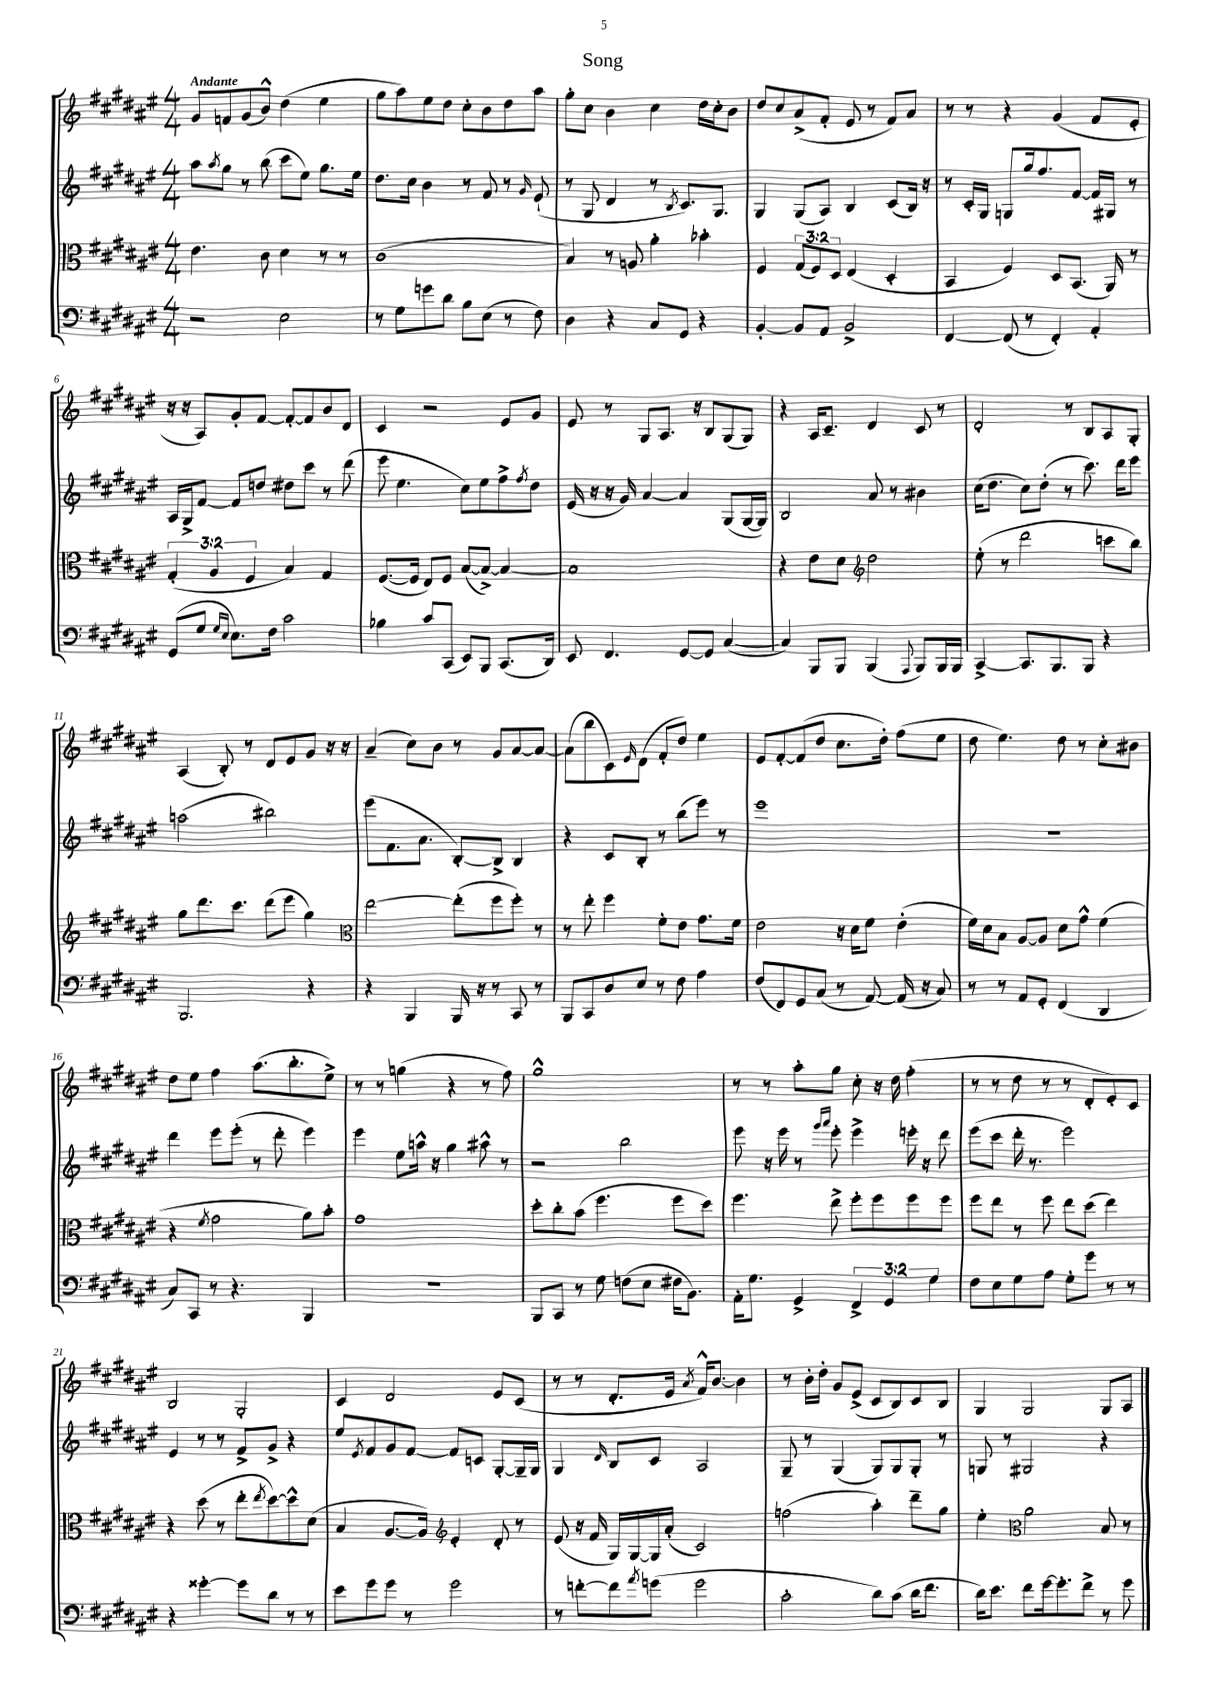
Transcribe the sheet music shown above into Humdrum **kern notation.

**kern	**kern	**kern	**kern
*part4	*part3	*part2	*part1
*staff4	*staff3	*staff2	*staff1
*clefF4	*clefC3	*clefG2	*clefG2
*k[f#c#g#d#a#e#]	*k[f#c#g#d#a#e#]	*k[f#c#g#d#a#e#]	*k[f#c#g#d#a#e#]
*M4/4	*M4/4	*M4/4	*M4/4
=1	=1	=1	=1
!	!	!	!LO:TX:a:B:t=Andante
2r	4.e#\	8aa#\L	8g#/L
.	.	8qaa#/	.
.	.	8gg#\J	8fn/
.	.	8r	(8g#/
.	8c#\	(8bb\	8b^^/J)
2E#\	4d#\	8ccc#\L	(4dd#\
.	.	8ee#\J)	.
.	8r	8.gg#\L	4ee#\
.	8r	.	.
.	.	16ee#\Jk	.
=2	=2	=2	=2
8r	(1c#	8.dd#\L	8gg#\L
8G#\L	.	.	8aa#\)
.	.	16cc#\Jk	.
8gn\	.	4b\	8ee#\
8d#\J	.	.	8dd#\J
8B\L	.	8r	8cc#'\L
(8E#\J	.	8f#/	8b\
8r	.	8r	8dd#\
.	.	16qqg#/	.
8F#\)	.	(8e#`/	8aa#\J
=3	=3	=3	=3
4D#\	4B/)	8r	8gg#'\L
.	.	8G#/	8cc#\J
4r	8r	4d#/	4b\
.	8An/	.	.
8C#/L	4a#'\	8r	4cc#\
.	.	8qB/	.
8GG#/J	.	8.c#/L)	.
4r	4b-X'\	.	16dd#\LL
.	.	8.G#/J	16cc#'\J
.	.	.	8b\J
=4	=4	=4	=4
[4BB'/	4F#/	4G#/	8dd#/L
.	.	.	8cc#/
8BB/L]	(12G#/L	(8G#/L	(8a#^/
.	12F#/)	.	.
8AA#/J	.	8A#/J)	8f#'/J
.	12D#/J	.	.
2BB^/	(4E#/	4B/	8e#/
.	.	.	8r
.	4D#'/	(8c#/L	8f#/L)
.	.	16B/Jk)	8a#/J
.	.	16r	.
=5	=5	=5	=5
[4FF#/	4BB/	8r	8r
.	.	16c#'/LL	8r
.	.	16G#/JJ	.
(8FF#/]	4F#/)	8Gn/L	4r
8r	.	16gg#/k	.
.	.	8.ff#/	.
4FF#'/)	8D#/L	.	(4g#/
.	(8.BB/J	[8f#/J	.
4AA#'/	.	16f#/LL]	8f#/L
.	16AA#/)	16G#X/JJ	.
.	8r	8r	8e#'/J
!!LO:LB:g=z
=6	=6	=6	=6
(8GG#/L	(6G#'/	16A#/LL	16r
.	.	16G#^/J	16r
8G#/J	.	[8f#/J	8A#/L)
.	6A#/	.	.
16qqG#/LL	.	.	.
16qqE#/JJ	.	.	.
8.E#\L)	.	8f#/L]	8g#'/
.	6F#/	.	.
.	.	8ddn/J	[8f#/J
16F#\Jk	.	.	.
2c#\	4B/)	8dd#X\L	8f#'/L_
.	.	8ccc#\J	8f#/]
.	4G#/	8r	8b/
.	.	(8ddd#\	8d#/J
=7	=7	=7	=7
4B-X\	([8.F#/L	8eee#\	4c#/
.	.	4.ee#\	.
.	16F#/Jk]	.	.
8c#/L	8E#/L)	.	2r
(8CC#/J	8F#/J	.	.
8EE#/L)	([8B/L	8cc#\L)	.
8BBB/J	8B^/J_)	8ee#\	.
(8.CC#/L	4B/_	8ff#^\	8e#/L
.	.	8qff#/	.
.	.	8dd#\J	8g#/J
16DD#/Jk)	.	.	.
=8	=8	=8	=8
8EE#/	1B]	(16e#/	8e#/
.	.	16r	.
4.FF#/	.	16r	8r
.	.	16g#/)	.
.	.	[4a#/	8G#/L
.	.	.	8.A#/J
[8GG#/L	.	4a#/]	.
.	.	.	16r
8GG#/J]	.	.	8B/L
([4C#/	.	(8G#/L	(8G#/
.	.	[16G#/L	8G#/J)
.	.	16G#/JJ])	.
=9	=9	=9	=9
4C#/])	4r	2B/	4r
8BBB/L	8e#\L	.	16A#/KL
.	.	.	8.c#~/J
8BBB/J	8d#\J	.	.
*	*clefG2	*	*
(4BBB/	2dd#\	8a#/	4d#/
.	.	8r	.
8qqAAA#/	.	.	.
8BBB/L)	.	4b#X\	8c#/
16BBB/L	.	.	8r
16BBB/JJ	.	.	.
=10	=10	=10	=10
[4CC#^/	(8ee#'\	(16cc#\KL	2d#'/
.	.	8.dd#\J	.
.	8r	.	.
8.CC#/L]	2ddd#\	8cc#\L)	.
.	.	(8dd#'\J	.
8.BBB/	.	.	.
.	.	8r	8r
8BBB/J	.	8.ccc#\)	8B/L
4r	8cccn\L	.	8A#/
.	.	16ddd#\KL	.
.	8bb\J)	8eee#\J	8G#'/J
!!LO:LB:g=z
=11	=11	=11	=11
2.BBB/	8gg#\L	(2aan\	(4A#/
.	8.ddd#\	.	.
.	.	.	8B'/)
.	8.ccc#\J	.	.
.	.	.	8r
.	(8ddd#\L	2bb#X\)	8d#/L
.	8eee#\J	.	8e#/
4r	4gg#\)	.	8g#/J
.	.	.	16r
.	.	.	16r
=12	=12	=12	=12
*	*clefC3	*	*
4r	[2ee#\	(8eee#\L	(4a#~/
.	.	8.f#\	.
4BBB/	.	.	8cc#\L)
.	.	8.a#\J	.
.	.	.	8b\J
16BBB/	(8ee#'\L]	[8B'/L)	8r
16r	.	.	.
8r	8ff#\	8B^/J]	8g#/L
8CC#/	8ff#'\J)	4B/	[8a#/
8r	8r	.	8a#/J_
=13	=13	=13	=13
8BBB/L	8r	4r	(8a#\L]
8CC#/	8ee#'\	.	8bb\
8D#/	4ff#\	8c#/L	8c#\)
.	.	.	16qqe#/
8E#/J	.	8B'/J	(8d#\J
8r	8f#'\L	8r	8f#'/L
8F#\	8e#\J	(8bb\L	8dd#/J)
4A#\	8.g#\L	8eee#\J)	4ee#\
.	.	8r	.
.	16f#\Jk	.	.
=14	=14	=14	=14
(8F#/L	2e#\	1eee#	8e#/L
8FF#/)	.	.	[8f#'/
8GG#/	.	.	(8f#/]
(8C#/J	.	.	8dd#/J
8r	16r	.	8.cc#\L
.	16d#\KL	.	.
[8AA#/)	8f#\J	.	.
.	.	.	16dd#'\Jk)
(16AA#/]	(4e#'\	.	(8ff#\L
16r	.	.	.
8C#/)	.	.	8ee#\J
=15	=15	=15	=15
8r	16f#\LL)	1r	8dd#\
.	16d#\J	.	.
8r	8B\J	.	4.ee#\)
8AA#/L	[8A#/L	.	.
8GG#'/J	8A#/J]	.	.
(4FF#/	8d#\L	.	8dd#\
.	8g#^^\J	.	8r
4DD#/	(4f#\	.	8cc#'\L
.	.	.	8b#X\J
!!LO:LB:g=z
=16	=16	=16	=16
8C#/L)	4r	4ddd#\	8dd#\L
8CC#/J	.	.	8ee#\J
.	8qf#/	.	.
8r	2g#\	8eee#\L	4ff#\
4.r	.	(8eee#'\J	.
.	.	8r	(8.aa#\L
.	.	8ddd#'\	.
.	.	.	8.bb'\
4BBB/	8a#\L)	4eee#\)	.
.	8b'\J	.	8ee#^\J)
=17	=17	=17	=17
1r	1g#	4eee#\	8r
.	.	.	8r
.	.	8ee#\L	(4ggn\
.	.	16aan^^\Jk	.
.	.	16r	.
.	.	4gg#\	4r
.	.	8aa#X^^\	8r
.	.	8r	8ff#\)
=18	=18	=18	=18
8BBB/L	8dd#'\L	2r	1gg#^^
8CC#/J	8cc#'\	.	.
8r	(8b\J	.	.
8G#\	4.ff#\	.	.
(8Fn\L	.	2bb\	.
8E#\J	.	.	.
16F#X\KL	8ff#\L	.	.
8.BB\J)	.	.	.
.	8dd#\J)	.	.
=19	=19	=19	=19
16AA#'\KL	4.ff#\	8eee#\	8r
8.G#\J	.	.	.
.	.	16r	8r
.	.	16eee#\	.
4GG#^/	.	8r	8aa#'\L
.	.	16qqggg#/LL	.
.	.	16qqaaa#/JJ	.
.	8ee#^\	8eee#'\	8gg#\J
6FF#^/	8ff#'\L	4eee#^\	8cc#'\
.	8ff#\	.	16r
6GG#/	.	.	.
.	.	.	16dd#\
.	8ff#\	16eeen'\	(4ff#'\
.	.	16r	.
6G#\	.	.	.
.	8ff#\J	8ddd#\	.
=20	=20	=20	=20
8F#\L	8ff#\L	(8eee#\L	8r
8E#\	8ee#\J	8ccc#\J	8r
8G#\	8r	16ddd#'\	8dd#\
.	.	8.r	.
8A#\J	8ff#\	.	8r
8G#'\L	8ee#\L	2eee#\)	8r
8g#\J	(8dd#\J	.	8d#'/L
8r	4ee#\)	.	8e#'/)
8r	.	.	8c#/J
!!LO:LB:g=z
=21	=21	=21	=21
4r	4r	4e#/	2B/
[4g##X'\	(8dd#\	8r	.
.	8r	8r	.
8g##\L]	8ee#'\L	8f#^/L	2G#'/
.	8qee#/	.	.
8d#\J	[8dd#\)	8g#^/J	.
8r	8dd#^^\]	4r	.
8r	(8d#\J	.	.
=22	=22	=22	=22
8e#\L	4B/	8ee#/L	4c#/
.	.	8qe#/	.
8g#\	.	8f#/	.
8g#\J	[8.A#/L	8g#/	2d#/
8r	.	[8f#/J	.
.	16A#/Jk])	.	.
*	*clefG2	*	*
2g#\	4e#'/	8f#/L]	.
.	.	8cn/J	.
.	8d#'/	[8G#'/L	8e#/L
.	8r	16G#~/L]	(8c#/J
.	.	16G#/JJ	.
=23	=23	=23	=23
8r	(8e#/	4G#/	8r
[8fn'\L	16r	.	8r
.	16f#/	.	.
.	.	16qqd#/	.
8f\]	16G#/LL)	8B/L	8.d#'/L
.	[16G#/	.	.
8qa#/	.	.	.
(8gn\J	16G#/]	8c#/J	.
.	(16a#'/JJ	.	16e#/Jk
.	.	.	8qa#/
2g\	2c#/)	2A#/	16f#^^/KL)
.	.	.	[8.b/J
.	.	.	4b\]
=24	=24	=24	=24
2c#'\	(2ffn\	8G#~/	8r
.	.	8r	16b'\LL
.	.	.	16dd#'\JJ
.	.	(4G#/	8g#/L
.	.	.	(8e#^/J
8d#\L)	4aa#'\)	8G#/L)	8c#/L
(8c#\J	.	8G#/	8B/)
16d#\KL	8ddd#~\L	8G#'/J	8c#/
8.f#\J	.	.	.
.	8gg#\J	8r	8B/J
=25	=25	=25	=25
16d#\KL)	4ee#'\	8Gn/	4G#/
8.e#\J	.	.	.
.	.	8r	.
*	*clefC3	*	*
8f#\L	2a#\	2G#X/	2G#/
[16g#\k	.	.	.
8.g#'\]	.	.	.
8f#^\J	.	.	.
8r	8B/	4r	8G#/L
8g#\	8r	.	8A#/J
==	==	==	==
*-	*-	*-	*-
